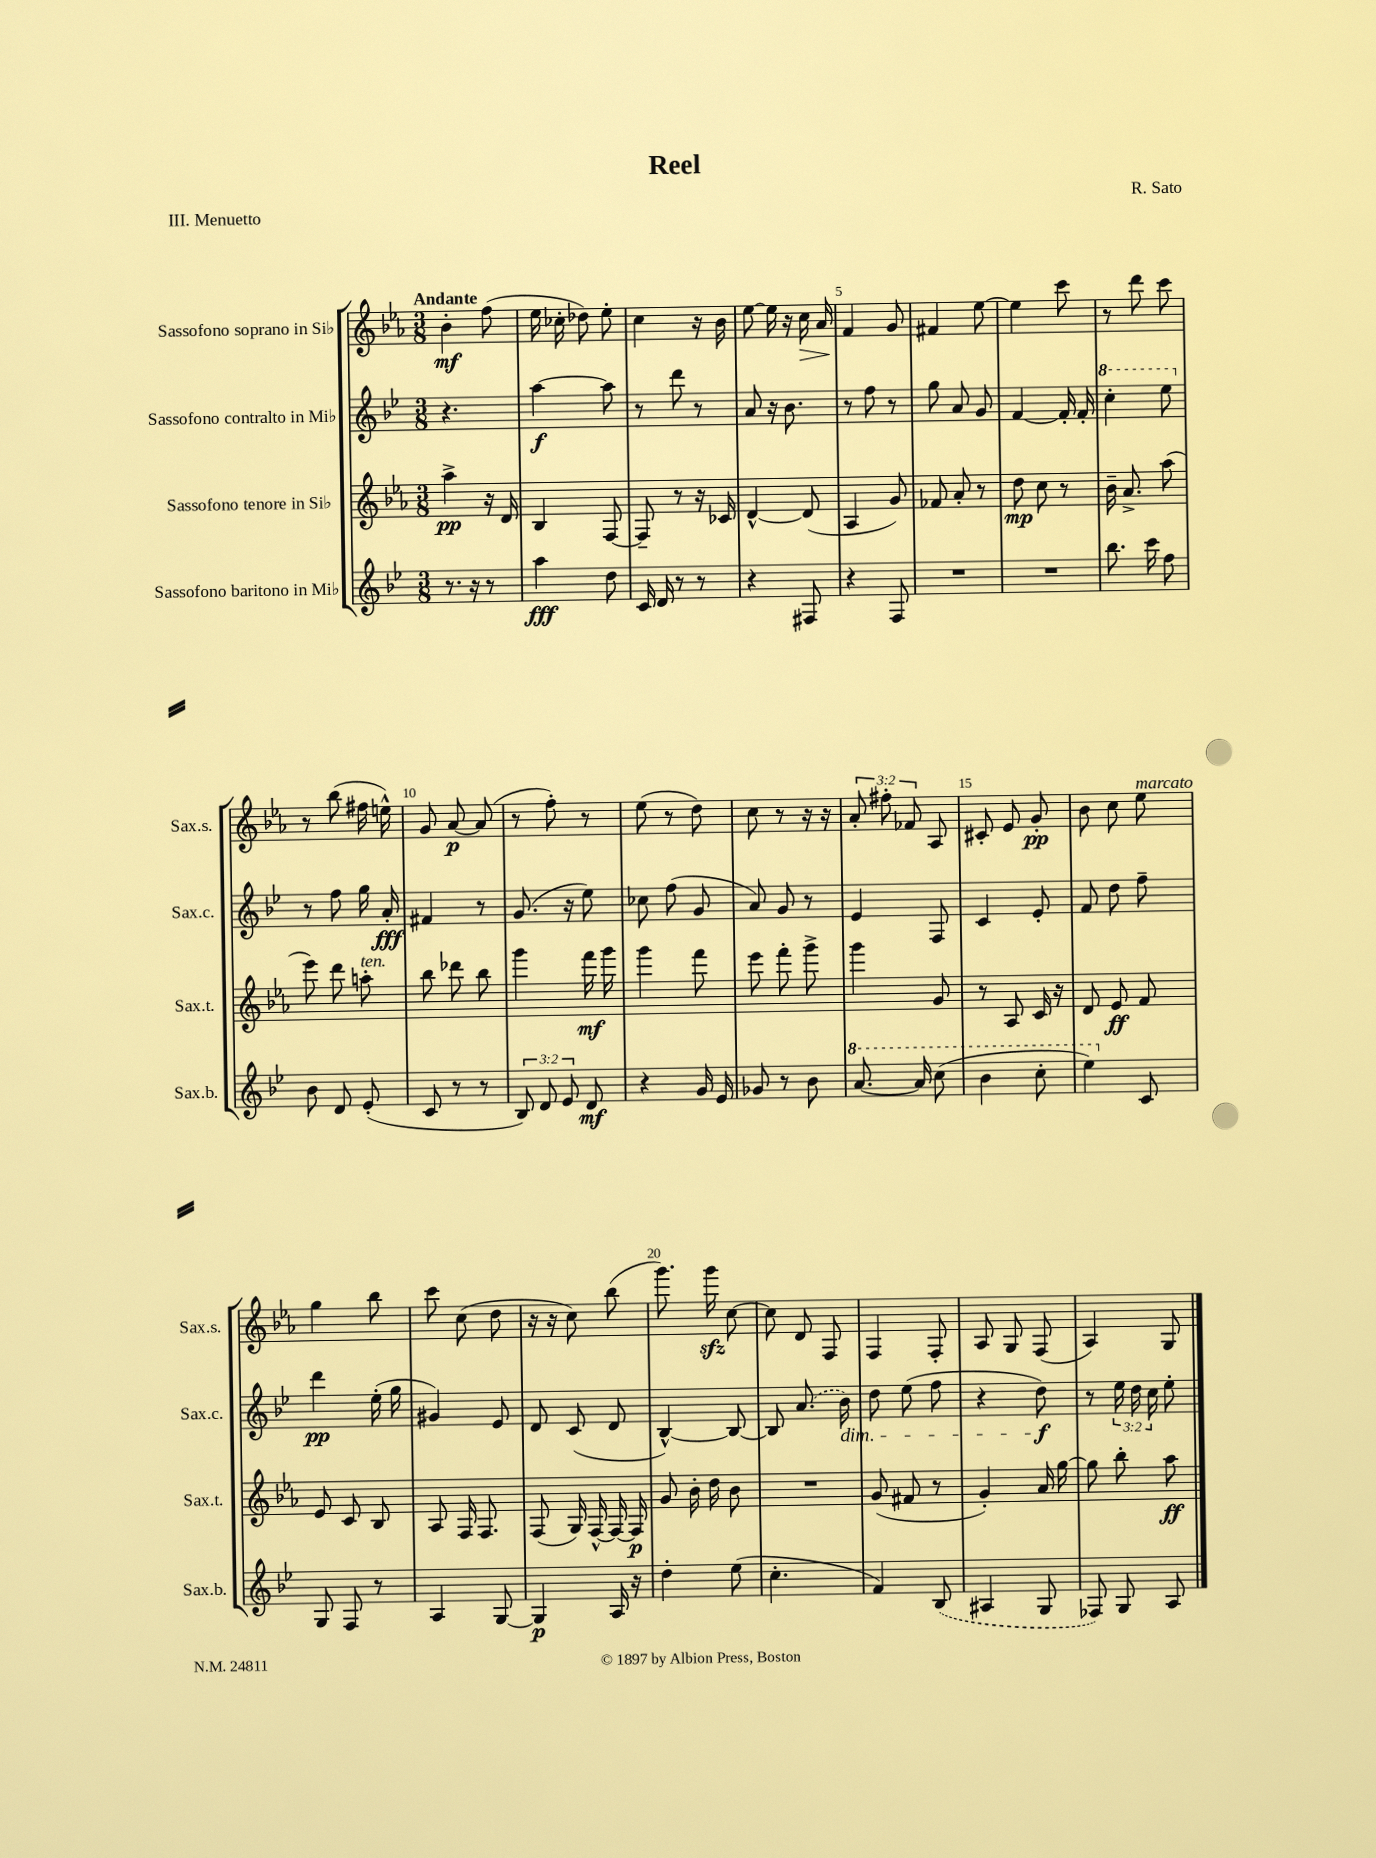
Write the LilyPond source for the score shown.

\header { title = "Reel" composer = "R. Sato" piece = "III. Menuetto" }
<<
\new StaffGroup <<
\new Staff = "s0" \with { instrumentName = "Sassofono soprano in Sib" shortInstrumentName = "Sax.s." } {
    \clef treble \key ees \major \numericTimeSignature \time 3/8 \override Staff.TupletNumber.text = #tuplet-number::calc-fraction-text \tempo "Andante"
    \autoBeamOff bes'4-.\mf f''8( |
    ees''16 ces''16-. des''8) ees''8-. |
    c''4 r16 bes'16 |
    ees''8~ ees''16 r16 c''16\> aes'16 |
    f'4\! g'8 |
    fis'4 ees''8~ |
    ees''4 c'''8 |
    r8 d'''8 c'''8 |
    r8 bes''8( fis''16 e''16-^) |
    g'8 aes'8~\p aes'8( |
    r8 f''8-.) r8 |
    ees''8( r8 d''8) |
    c''8 r8 r16 r16 |
    \tuplet 3/2 { aes'8-. fis''8-. fes'8 } aes8 |
    cis'8-. ees'8 g'8-.\pp |
    bes'8 c''8 ees''8^\markup { \italic "marcato" } |
    g''4 bes''8 |
    c'''8 c''8( d''8 |
    r16 r16 c''8) bes''8( |
    g'''8.) g'''16\sfz c''8~ |
    c''8 d'8 f8 |
    f4 f8-. |
    aes8 g8 f8( |
    aes4) g8 \bar "|." |
}
\new Staff = "s1" \with { instrumentName = "Sassofono contralto in Mib" shortInstrumentName = "Sax.c." } {
    \clef treble \key bes \major \numericTimeSignature \time 3/8 \override Staff.TupletNumber.text = #tuplet-number::calc-fraction-text
    \autoBeamOff r4. |
    a''4~\f a''8 |
    r8 d'''8 r8 |
    a'8 r16 bes'8. |
    r8 f''8 r8 |
    g''8 a'8 g'8 |
    f'4~ f'16-. f'16-. |
    \ottava #1 c'''4-. ees'''8 \ottava #0 |
    r8 f''8 g''16 a'16-.\fff |
    fis'4 r8 |
    g'8.( r16 ees''8) |
    ces''8 f''8( g'8 |
    a'8) g'8 r8 |
    ees'4 f8 |
    c'4 ees'8-. |
    f'8 d''8 f''8-- |
    d'''4\pp ees''16-.( g''16 |
    gis'4) ees'8 |
    d'8 c'8( d'8 |
    bes4~-^) bes8~ |
    bes8 \once \slurDashed a'8.( bes'16\dim) |
    d''8 ees''8( f''8 |
    r4 d''8\f\!) |
    r8 \tuplet 3/2 { ees''16 d''16 c''16 } ees''8-. \bar "|." |
}
\new Staff = "s2" \with { instrumentName = "Sassofono tenore in Sib" shortInstrumentName = "Sax.t." } {
    \clef treble \key ees \major \numericTimeSignature \time 3/8
    \autoBeamOff aes''4->\pp r16 d'16 |
    bes4 f8~ |
    f8-- r8 r16 ces'16 |
    d'4~-^ d'8( |
    aes4 g'8) |
    fes'8 aes'8-. r8 |
    d''8\mp c''8 r8 |
    bes'16-- aes'8.-> aes''8( |
    ees'''8) d'''8 a''8-.^\markup { \italic "ten." } |
    bes''8 des'''8 bes''8 |
    g'''4 f'''16\mf g'''16 |
    g'''4 f'''8 |
    ees'''8 f'''8-. g'''8-> |
    g'''4 g'8 |
    r8 aes8 c'16 r16 |
    d'8 ees'8\ff f'8 |
    ees'8 c'8 bes8 |
    aes8 f16 f8. |
    f8( g16) f16~-^ f16~ f16\p |
    g'8 bes'16-. d''16 bes'8 |
    R4. |
    g'8( fis'8 r8 |
    g'4-.) aes'16 g''16~ |
    g''8 bes''8-. aes''8\ff \bar "|." |
}
\new Staff = "s3" \with { instrumentName = "Sassofono baritono in Mib" shortInstrumentName = "Sax.b." } {
    \clef treble \key bes \major \numericTimeSignature \time 3/8 \override Staff.TupletNumber.text = #tuplet-number::calc-fraction-text
    \autoBeamOff r8. r16 r8 |
    a''4\fff d''8 |
    c'16 d'16 r8 r8 |
    r4 fis8 |
    r4 f8 |
    R4. |
    R4. |
    bes''8. c'''16 f''8 |
    bes'8 d'8 ees'8-.( |
    c'8 r8 r8 |
    \tuplet 3/2 { bes8) d'8 ees'8 } d'8\mf |
    r4 g'16 ees'16 |
    ges'8 r8 bes'8 |
    \ottava #1 a''8.~ a''16 c'''8( |
    bes''4 c'''8-. |
    ees'''4) \ottava #0 c'8 |
    g8 f8 r8 |
    a4 g8~ |
    g4\p a16 r16 |
    d''4-. ees''8( |
    c''4.-. |
    f'4) \once \slurDashed bes8( |
    ais4 g8 |
    fes8) g8 a8 \bar "|." |
}
>>
>>
\layout { \context { \Score \override BarNumber.break-visibility = ##(#f #t #t) barNumberVisibility = #(every-nth-bar-number-visible 5) } }
